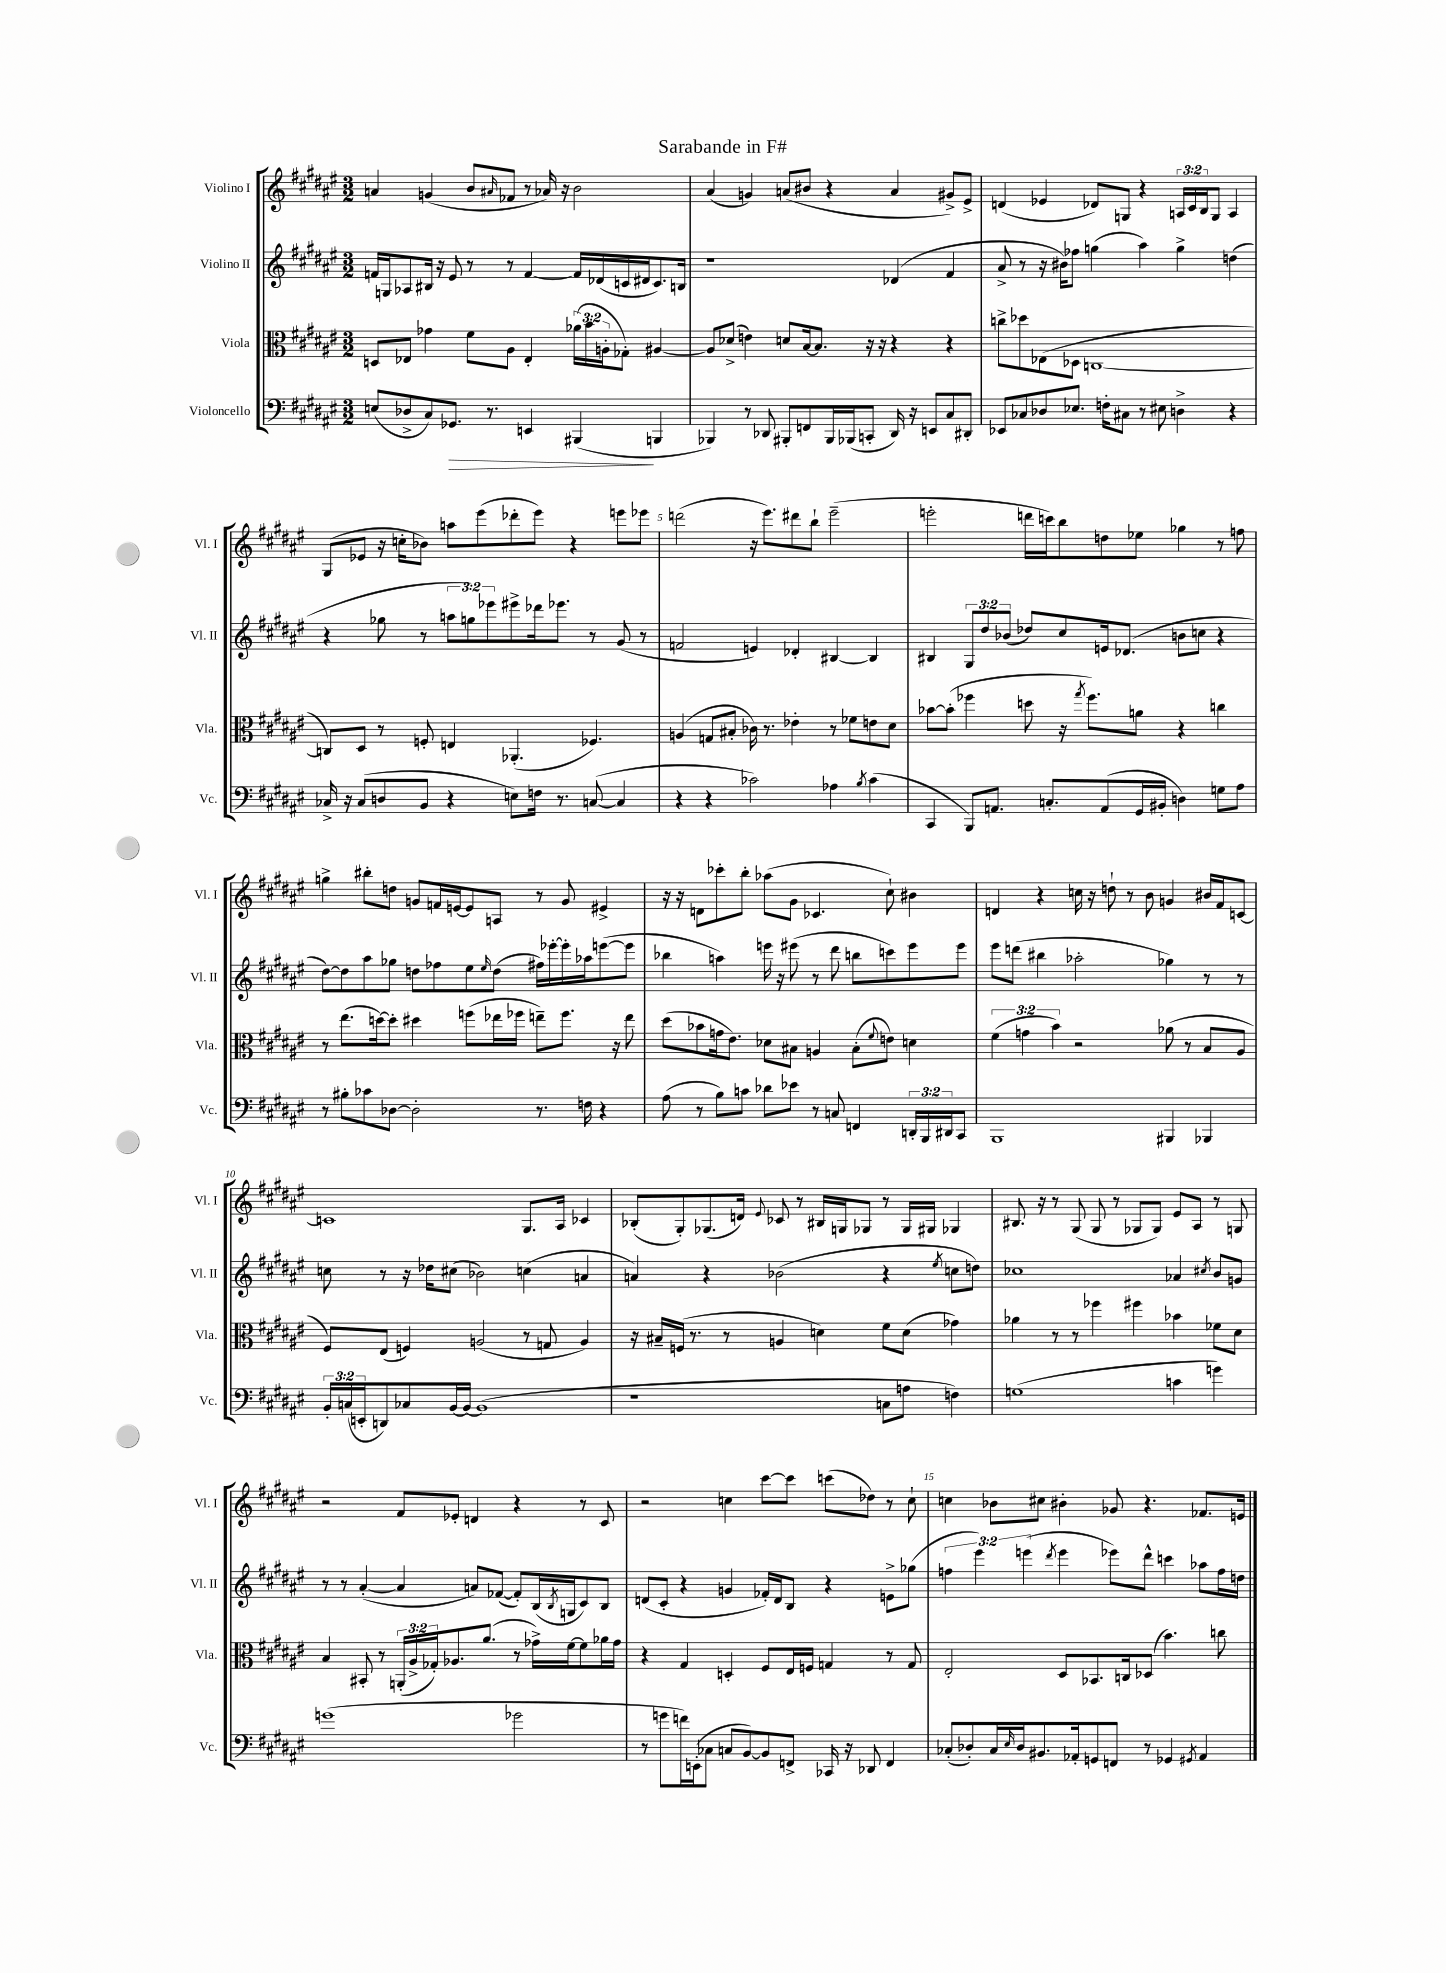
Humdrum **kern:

**kern	**dynam	**kern	**kern	**kern
*part4	*part4	*part3	*part2	*part1
*staff4	*staff4	*staff3	*staff2	*staff1
*I"Violoncello	*	*I"Viola	*I"Violino II	*I"Violino I
*I'Vc.	*	*I'Vla.	*I'Vl. II	*I'Vl. I
*clefF4	*	*clefC3	*clefG2	*clefG2
*k[f#c#g#d#a#e#]	*	*k[f#c#g#d#a#e#]	*k[f#c#g#d#a#e#]	*k[f#c#g#d#a#e#]
*M3/2	*	*M3/2	*M3/2	*M3/2
=1	=1	=1	=1	=1
(8En/L	.	8Dn/L	16fn/LL	4an/
.	.	.	16Gn/J	.
8D-X^/	.	8E-X/J	8A-X/	.
8C#/)	.	4g-X\	16B#X/Jk	(4gn/
.	.	.	16r	.
!	!LO:HP:b	!	!	!
8.GG-X/J	>	.	8e#/	.
.	.	8f#\L	8r	8b/L
8.r	.	.	.	.
.	.	.	.	16qqa#X/
.	.	8A#\J	8r	8f-X/J
4EEn/	.	4E-'/	[4f/	8r
.	.	.	.	16a-X/)
.	.	.	.	16r
(4BBB#X/	.	(24a-X\LL	16f/LL]	2b\
.	.	24b\	.	.
.	.	.	(16d-X/	.
.	.	24An'\J	.	.
.	.	8G-X'\J)	16cn/	.
.	.	.	16d#X/J	.
4BBBn/	]	[4A#X/	8.c/)	.
.	.	.	16Bn/Jk	.
=2	=2	=2	=2	=2
4BBB-X/)	.	8A#/L]	1r	(4a#/
.	.	(8d-X^/J	.	.
8r	.	4en\)	.	4gn/)
8DD-X/	.	.	.	.
8BBB#X'/L	.	8dn/L	.	(8an/L
8FFn/	.	[16B/k	.	8b#X/J
.	.	8.B/J]	.	.
16BBB#/L	.	.	.	4r
(16BBB-X/J	.	.	.	.
8CCn'/J	.	16r	.	.
.	.	16r	.	.
16DD-/)	.	4r	(4d-X/	4a/
16r	.	.	.	.
8EEn/L	.	.	.	.
8C#/	.	4r	4f#/	8g#X^/L)
8DD#X'/J	.	.	.	8e#^/J
=3	=3	=3	=3	=3
8EE-X/L	.	8ccn^\L	8a#^/	(4dn/
8C-X/	.	8dd-X\	8r	.
8D-X/	.	(8E-X\	16r	4e-X/
.	.	.	16b#X\KL)	.
8.E-X/J	.	8D-X\J	8ff-X\J	.
.	.	[1Cn	(4ggn\	8d-X/L)
16Fn'\KL	.	.	.	.
8C#X\J	.	.	.	8Gn/J
8r	.	.	4aa#\)	4r
8E#X\	.	.	.	.
4Dn^\	.	.	4gg^\	24An/LL
.	.	.	.	24c#/
.	.	.	.	24B/J
.	.	.	.	8G/J
4r	.	.	(4ddn\	4A/
!!LO:LB:g=z
=4	=4	=4	=4	=4
16C-X^/	.	8Cn/L])	4r	(8G#/L
16r	.	.	.	.
(8C-/L	.	8D#/J	.	8e-X/J
8Dn/	.	8r	8gg-X\	16r
.	.	.	.	16ccn'\KL
8BB/J	.	8Fn'/	8r	8b-X\J)
4r	.	4En/	12aan\L	8aan\L
.	.	.	12ggn\)	.
.	.	.	.	(8eee#\
.	.	.	12eee-X\	.
8En\L)	.	(4.AA-X'/	8eee#X^\	8ddd-X'\
16Fn\Jk	.	.	16ddd-X\k	8eee#\J)
8.r	.	.	8.eee-X\J	.
.	.	.	.	4r
([8Cn/	.	4.F-X/)	8r	.
4C/]	.	.	(8g#/	8eeen\L
.	.	.	8r	8eee-X\J
=5	=5	=5	=5	=5
4r	.	(4An/	2fn/	(2dddn\
4r	.	8Gn/L	.	.
.	.	8B#X'/J	.	.
2c-X\)	.	16c-X\)	4en/)	16r
.	.	8.r	.	8.eee#\L)
.	.	4e-X'\	4d-X'/	8ddd#X\
.	.	.	.	8bb`\J
4A-X\	.	8r	[4B#X/	(2eee#~\
.	.	8f-X\L	.	.
8qB/	.	.	.	.
(4c-\	.	8en\	4B#/]	.
.	.	8d#\J	.	.
=6	=6	=6	=6	=6
4CC#/	.	[8b-X\L	4B#X/	2eeen'\
.	.	(8b-'\J]	.	.
8BBB/L)	.	4ff-X\	12G#/L	.
.	.	.	12dd#/	.
8.AAn/J	.	.	.	.
.	.	.	(12b-X/J	.
.	.	8ddn\	8dd-X/L)	16dddn\LL
8.Cn'/L	.	.	.	16cccn\J)
.	.	16r	8cc#/	8bb\
.	.	8qgg#/	.	.
.	.	8.ff-\L)	.	.
(8AA/	.	.	16en/k	8ddn\
.	.	.	(8.d-X/J	.
16GG#/L	.	8an\J	.	8ee-X\J
16BB#X'/JJ	.	.	.	.
4Dn\)	.	4r	8bn\L	4gg-X\
.	.	.	8ccn\J	.
8Gn\L	.	4ccn\	4r	8r
8A#\J	.	.	.	8ffn\
!!LO:LB:g=z
=7	=7	=7	=7	=7
8r	.	8r	[8dd#\L)	4ggn^\
8B#X'\L	.	(8.ee#\L	8dd#\]	.
8c-X\	.	.	8aa#\	8bb#X'\L
.	.	[16ddn\k)	.	.
[8D-X\J	.	8dd'\J]	8gg-X\J	8ddn\J
2D-'\]	.	4dd#X\	8ddn\L	8gn/L
.	.	.	8ff-X\	16fn/L
.	.	.	.	[16en/J
.	.	(8ffn\L	8ee#\	8e/]
.	.	.	16qqee#/	.
.	.	16ee-X\L	(8dd\J	8An/J
.	.	16ff-X\JJ	.	.
8.r	.	8een~\L)	16ff#X\LL)	8r
.	.	.	[16eee-X'\	.
.	.	8.ff-\J	16eee-'\]	8g/
16Fn\	.	.	16aa-X\J	.
4r	.	.	([8eeen\	4e#X^/
.	.	16r	.	.
.	.	8ee\	8eee\J]	.
=8	=8	=8	=8	=8
(8A#\	.	(8dd#\L	4bb-X\	16r
.	.	.	.	16r
8r	.	8b-X\	.	8dn\L
8B\L)	.	16gn\k	4aan\)	8ccc-X'\
.	.	8.e#\J)	.	.
8cn\J	.	.	.	8bb'\J
8d-X\L	.	8d-X\L	16eeen\	(8aa-X\L
.	.	.	16r	.
8e-X\J	.	8B#X\J	(8eee#X\	8g#\J
8r	.	4An/	8r	4.c-X/
8Cn/	.	.	8ddd#\	.
4FFn/	.	(8B#'\L	8bbn\L	.
.	.	8qqf#/	.	.
.	.	8en\J)	8cccn\)	8cc#`\)
24DDn'/LL	.	4dn\	8eee#\	4b#X\
24BBB/	.	.	.	.
24DD#X/J	.	.	.	.
8CC#/J	.	.	8eee#\J	.
=9	=9	=9	=9	=9
1BBB	.	(6f#\	8eee#\L	4dn/
.	.	.	(8dddn\J	.
.	.	6gn\	.	.
.	.	.	4bb#X\	4r
.	.	6b\)	.	.
.	.	2r	2aa-X'\	16ccn\
.	.	.	.	16r
.	.	.	.	8ddn`\
.	.	.	.	8r
.	.	.	.	8b\
4BBB#X/	.	(8a-X\	4gg-X\)	4gn/
.	.	8r	.	.
4BBB-X/	.	8B/L	8r	16b#X/LL
.	.	.	.	16f#/J
.	.	8A#/J	8r	[8cn/J
!!LO:LB:g=z
=10	=10	=10	=10	=10
24BB'/LL	.	8F#/L)	8ccn\	1cn]
(24Cn/	.	.	.	.
24EEn'/J	.	.	.	.
8DDn/)	.	(8E#/J	8r	.
8C-X/	.	4Fn/)	16r	.
.	.	.	16dd-X\KL	.
[16BB/L	.	.	(8cc#X\J	.
16BB/JJ_	.	.	.	.
(1BB]	.	(2An/	2b-X\)	.
.	.	8r	(4ccn\	8.G#/L
.	.	8Gn/	.	.
.	.	.	.	16A#/Jk
.	.	4A/)	4an/	4c-X/
=11	=11	=11	=11	=11
1r	.	16r	4an/)	(8B-X'/L
.	.	16B#X~/LL	.	.
.	.	(16Fn/JJ	.	8G#'/)
.	.	8.r	.	.
.	.	.	4r	(8.G-X/
.	.	8r	.	.
.	.	.	.	16dn/Jk)
.	.	.	.	8qqe#/
.	.	4An/	(2b-X\	8c-X/
.	.	.	.	8r
.	.	4dn\)	.	16B#X/LL
.	.	.	.	16Gn/J
.	.	.	.	8G-X/J
8Cn\L	.	8f#\L	4r	8r
8An\J	.	(8d\J	.	16G-/LL
.	.	.	.	16G#X/JJ
.	.	.	8qee#/	.
4Fn\)	.	4g-X\)	8ccn\L	4G-X/
.	.	.	8ddn\J)	.
=12	=12	=12	=12	=12
(1Gn	.	4a-X\	1cc-X	8.B#X/
.	.	.	.	16r
.	.	8r	.	8r
.	.	8r	.	(8G#/
.	.	4ff-X\	.	8G#/
.	.	.	.	8r
.	.	4ff#X\	.	8G-X/L
.	.	.	.	8G-/J)
4cn\	.	4b-X\	4a-X/	8e#/L
.	.	.	.	8A#/J
.	.	.	8qcc#X/	.
4gn\)	.	8f-X\L	8b/L	8r
.	.	8d#\J	8gn/J	8Gn/
!!LO:LB:g=z
=13	=13	=13	=13	=13
(1gn	.	4B/	8r	2r
.	.	.	8r	.
.	.	8BB#X'/	([4a#'/	.
.	.	8r	.	.
.	.	(24AAn'/LL	4a#/]	8f#/L
.	.	24A#^/	.	.
.	.	24G-X'/J)	.	.
.	.	8.A-X/	.	8e-X'/J
.	.	.	8an/L)	4dn/
.	.	(8.a#/J	.	.
.	.	.	([8f-X/J	.
2g-X\	.	8r	8f-'/L])	4r
.	.	16g-X^\LL)	(16B/L	.
.	.	.	8qB/	.
.	.	[16f#\J	16Gn/J	.
.	.	8f#\]	8c#/)	8r
.	.	16a-X\L	8B/J	8c#/
.	.	16g-\JJ	.	.
=14	=14	=14	=14	=14
8r	.	4r	(8dn/L	2r
8gn\L	.	.	8c#'/J	.
16fn\L)	.	4G#/	4r	.
(16EEn'\J	.	.	.	.
8C-X\J	.	.	.	.
8Cn/L	.	4Dn'/	4gn/	4ccn\
[8BB/)	.	.	.	.
8BB/]	.	8F#/L	16f-X'/LL)	[8ccc#\L
.	.	.	16d/J	.
8FFn^/J	.	16E#/L	8B/J	8ccc#\J]
.	.	16Fn/JJ	.	.
16CC-X/	.	4Gn/	4r	(8cccn\L
16r	.	.	.	.
8DD-X/	.	.	.	8dd-X\J)
4FF/	.	8r	8en^\L	8r
.	.	8G/	(8gg-X\J	8cc`\
=15	=15	=15	=15	=15
(8C-X'/L	.	2E#'/	6ffn\	4ccn\
8D-X'/)	.	.	.	.
.	.	.	6eee#\)	.
16C-/L	.	.	.	8b-X\L
16qqE#/	.	.	.	.
16D-/J	.	.	.	.
.	.	.	(6eeen\	.
8.BB#X/	.	.	.	8cc#X\J
.	.	.	8qddd#/	.
.	.	8D#/L	4eee\	4b#X'\
16AA-X'/k	.	.	.	.
8GGn/	.	8.BB-X/	.	.
8FFn/J	.	.	8eee-X\L)	8g-X/
.	.	16Cn/k	.	.
8r	.	(8D-X/J	8ddd#^^\J	4.r
4GG-X/	.	4.b\)	4cccn\	.
8qGG#X/	.	.	.	.
4AA-/	.	.	8aa-X\L	8.f-X/L
.	.	8ccn\	16ff\L	.
.	.	.	16ddn\JJ	16en/Jk
==	==	==	==	==
*-	*-	*-	*-	*-
